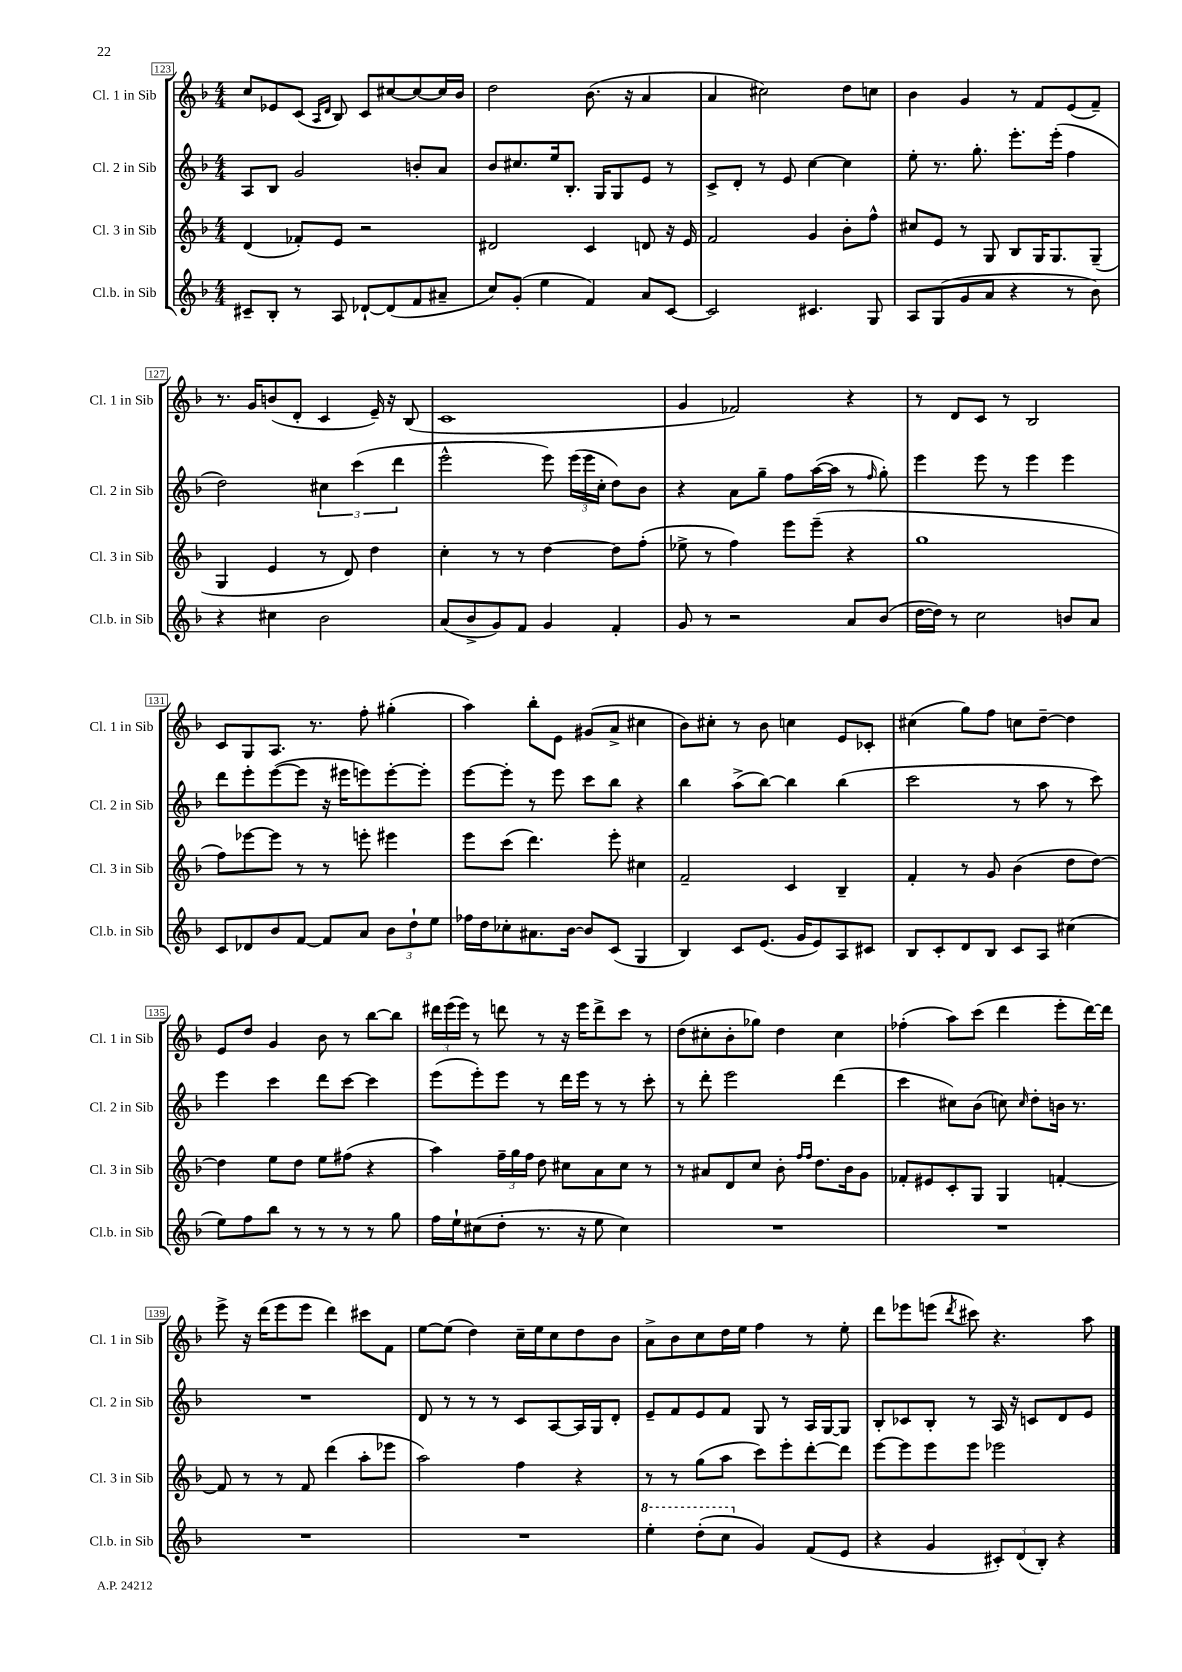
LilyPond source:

<<
\new StaffGroup <<
\new Staff = "s0" \with { instrumentName = "Cl. 1 in Sib" shortInstrumentName = "Cl. 1 in Sib" } {
    \clef treble \key f \major \numericTimeSignature \time 4/4
    \autoBeamOff c''8[ ees'8 c'8]( \grace { a16[ d'16] } bes8) c'8[ cis''8~ cis''8~ cis''16 bes'16] |
    d''2 bes'8.( r16 a'4 |
    a'4 cis''2) d''8[ c''8] |
    bes'4 g'4 r8 f'8[ e'8( f'8]--) |
    r8. g'16[ b'8( d'8]-. c'4 e'16--) r16 bes8( |
    c'1 |
    g'4 fes'2) r4 |
    r8 d'8[ c'8] r8 bes2 |
    c'8[ g8 a8.] r8. f''8-. gis''4-.( |
    a''4) bes''8[-. e'8] gis'8[( a'8]-> cis''4 |
    bes'8[) cis''8]-. r8 bes'8 c''4 e'8[ ces'8]-. |
    cis''4( g''8[) f''8] c''8[ d''8]~-- d''4 |
    e'8[ d''8] g'4 bes'8 r8 bes''8[~ bes''8] |
    \tuplet 3/2 { dis'''16[ e'''16( e'''16]) } r8 d'''8 r8 r16 e'''16[ d'''8-> c'''8] r8 |
    d''8[( cis''8-. bes'8-. ges''8]) d''4 cis''4 |
    fes''4-.( a''8[) c'''8]( d'''4 e'''8[-. d'''16~) d'''16] |
    e'''8-> r16 d'''16[( e'''8 e'''8] d'''4) cis'''8[ f'8] |
    e''8[~ e''8]( d''4) c''16[-- e''16 c''8 d''8 bes'8] |
    a'8[-> bes'8 c''8 d''16 e''16] f''4 r8 e''8-. |
    d'''8[ ees'''8 e'''8]( \acciaccatura { d'''8 } cis'''8) r4. a''8 \bar "|." |
}
\new Staff = "s1" \with { instrumentName = "Cl. 2 in Sib" shortInstrumentName = "Cl. 2 in Sib" } {
    \clef treble \key f \major \numericTimeSignature \time 4/4
    \autoBeamOff a8[ bes8] g'2 b'8[-. a'8] |
    bes'8[ cis''8. e''16 bes8.]-. g16[ g8 e'8] r8 |
    c'8[-> d'8]-. r8 e'8 c''4~ c''4 |
    e''8-. r8. g''8.-. e'''8.[-. e'''16]-.( f''4 |
    d''2) \tuplet 3/2 { cis''4 c'''4( d'''4 } |
    e'''2-^ e'''8) \tuplet 3/2 { e'''16[( e'''16 c''16]-. } d''8[) bes'8] |
    r4 a'8[ g''8]-- f''8[ a''16~( a''16] r8 \grace { f''16 } g''8-.) |
    e'''4 e'''8 r8 e'''4 e'''4 |
    d'''8[ e'''8-. e'''8~( e'''8] r16 eis'''16[ e'''8) e'''8~-. e'''8]-. |
    e'''8[~ e'''8]-. r8 e'''8 c'''8[ bes''8] r4 |
    bes''4 a''8[->( bes''8]~) bes''4 bes''4( |
    c'''2 r8 a''8 r8 c'''8) |
    e'''4 c'''4 d'''8[ c'''8]~ c'''4 |
    e'''8[( e'''8-.) e'''8] r8 d'''16[ e'''16] r8 r8 c'''8-. |
    r8 d'''8-. e'''2 d'''4( |
    c'''4 cis''8[) bes'8]( c''8) \grace { c''16 } d''8[-. b'16] r8. |
    R1 |
    d'8 r8 r8 r8 c'8[ a8~ a16 g16 d'8]-. |
    e'8[-- f'8 e'8 f'8] g8 r8 a16[ g16~ g8] |
    bes8[-. ces'8 bes8]-. r8 a16 r16 c'8[ d'8 e'8] \bar "|." |
}
\new Staff = "s2" \with { instrumentName = "Cl. 3 in Sib" shortInstrumentName = "Cl. 3 in Sib" } {
    \clef treble \key f \major \numericTimeSignature \time 4/4
    \autoBeamOff d'4( fes'8[-.) e'8] r2 |
    dis'2 c'4 d'8 r16 e'16 |
    f'2 g'4 bes'8[-. f''8]-^ |
    cis''8[ e'8] r8 g8 bes8[ g16 g8. g8]--( |
    g4 e'4 r8 d'8) d''4 |
    c''4-. r8 r8 d''4~ d''8[ f''8]-.( |
    ees''8-> r8 f''4) e'''8[ e'''8]--( r4 |
    g''1 |
    f''8[) ees'''8~ ees'''8] r8 r8 e'''8-. eis'''4 |
    e'''8[ c'''8]( d'''4.) e'''8-. cis''4 |
    f'2-- c'4 bes4-- |
    f'4-. r8 g'8 bes'4( d''8[ d''8]~) |
    d''4 e''8[ d''8] e''8[ fis''8]( r4 |
    a''4) \tuplet 3/2 { f''16[-- g''16 f''16] } d''8 cis''8[ a'8 cis''8] r8 |
    r8 ais'8[ d'8 c''8] bes'8-. \grace { f''16[ f''16] } d''8.[ bes'16 g'8] |
    fes'8[-. eis'8 c'8-. g8] g4 f'4~-. |
    f'8 r8 r8 f'8 d'''4( a''8[-. ees'''8] |
    a''2) f''4 r4 |
    r8 r8 g''8[( a''8] c'''8[) e'''8-. d'''8~-. d'''8] |
    e'''8[~ e'''8 e'''8 e'''8] ees'''2 \bar "|." |
}
\new Staff = "s3" \with { instrumentName = "Cl.b. in Sib" shortInstrumentName = "Cl.b. in Sib" } {
    \clef treble \key f \major \numericTimeSignature \time 4/4
    \autoBeamOff cis'8[-- bes8]-. r8 a8 des'8[~-! des'8( f'8 ais'8]-- |
    c''8[) g'8]-.( e''4 f'4) a'8[ c'8]~ |
    c'2 cis'4. g8 |
    a8[ g8( g'8 a'8] r4 r8 bes'8) |
    r4 cis''4 bes'2 |
    a'8[( bes'8-> g'8) f'8] g'4 f'4-. |
    g'8 r8 r2 a'8[ bes'8]( |
    d''16[~ d''16]) r8 c''2 b'8[ a'8] |
    c'8[ des'8 bes'8 f'8]~ f'8[ a'8] \tuplet 3/2 { bes'8[ d''8-! e''8] } |
    fes''16[ d''16 ces''8-. ais'8. bes'16]~ bes'8[ c'8]( g4 |
    bes4) c'8[ e'8.]( g'16[ e'8) a8 cis'8] |
    bes8[ c'8-. d'8 bes8] c'8[ a8] cis''4( |
    e''8[) f''8 bes''8] r8 r8 r8 r8 g''8 |
    f''16[ e''16-! cis''8( d''8]-. r8. r16 e''8 cis''4) |
    R1 |
    R1 |
    R1 |
    R1 |
    \ottava #1 e'''4-. d'''8[-.( c'''8] \ottava #0 g'4) f'8[( e'8] |
    r4 g'4 \tuplet 3/2 { cis'8[-.) d'8( bes8]-.) } r4 \bar "|." |
}
>>
>>
\layout { \context { \Score currentBarNumber = #123 \override BarNumber.stencil = #(make-stencil-boxer 0.1 0.3 ly:text-interface::print) } }
